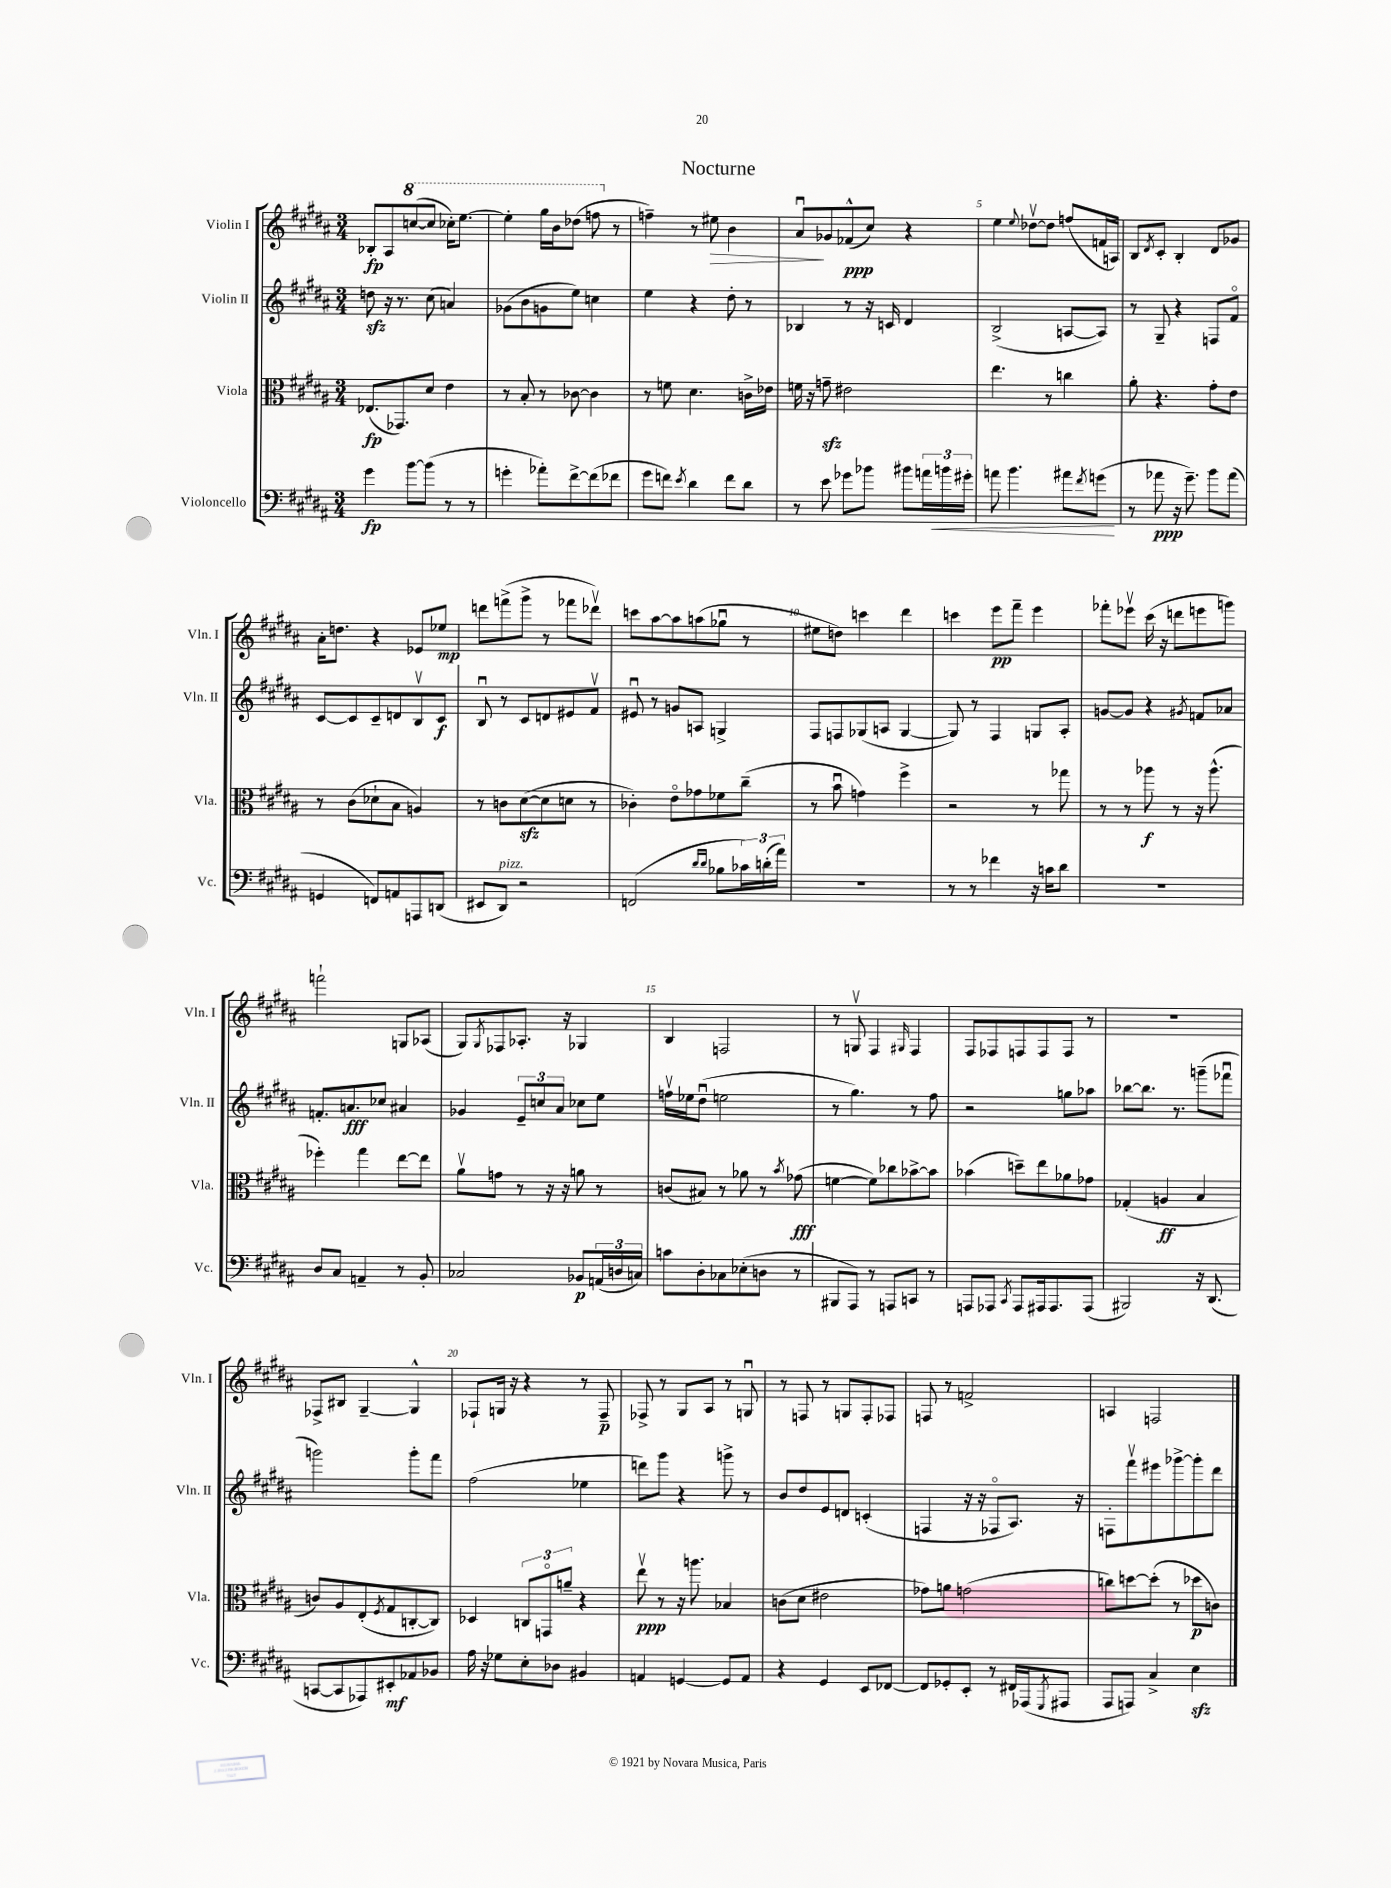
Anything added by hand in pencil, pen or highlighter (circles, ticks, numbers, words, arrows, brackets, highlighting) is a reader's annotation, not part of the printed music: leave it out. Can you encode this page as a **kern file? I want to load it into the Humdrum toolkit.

**kern	**kern	**kern	**kern
*staff4	*staff3	*staff2	*staff1
*clefF4	*clefC3	*clefG2	*clefG2
*k[f#c#g#d#a#]	*k[f#c#g#d#a#]	*k[f#c#g#d#a#]	*k[f#c#g#d#a#]
*M3/4	*M3/4	*M3/4	*M3/4
4g#\	(8.E-/L	8dd\	8B-'/L
.	.	16r	8A#/
.	8.GG-/)	8.r	.
[8b\L	.	.	([8ccc/
(8b\]J	8d#/J	(8cc#\	8ccc/]J
8r	4e\	4a/)	16ccc-'\LK)
.	.	.	[8.eee\J
8r	.	.	.
=	=	=	=
4g'\	8r	(8g-\L	4eee'\]
.	8B'/	8b\	.
8a-'\L)	8r	8g\	16ggg#\LL
.	.	.	16bb\J
[8f#^\	[8c-\	8ee\J)	(8ddd-\J
(8f#\]	4c-\]	4cc\	8fff\
8f-\J	.	.	8r
=	=	=	=
8g#\L	8r	4ee\	4ff~\)
8f\J)	8f\	.	.
8qe/	.	.	.
4d#\	4.d#\	4r	8r
.	.	.	8ee#\
8f\L	.	8dd#'\	4b\
8d#\J	16c^\LL	8r	.
.	16e-\JJ	.	.
=	=	=	=
8r	16f\	4B-/	8a#u/L
.	16r	.	.
8e\	8g~\	.	8g-/
8g-\L	2e#\	8r	(8f-^^/
8b-\J	.	16r	8cc#/J)
.	.	16c/	.
8b#\L	.	4d#/	4r
24a\L	.	.	.
24b\	.	.	.
24g#'\JJ	.	.	.
=	=	=	=
8a\	4.ee\	(2B^/	4ee\
4.b\	.	.	.
.	.	.	8qqee/
.	.	.	[8dd-v\L
.	8r	.	8dd-\]J
8a#\L	4cc\	[8A/L	(8ff/L
8qf#/	.	.	.
(8g\J	.	8A/]J)	16f/L
.	.	.	16A/JJ)
=	=	=	=
8r	8a#'\	8r	8B/L
.	.	.	8qd#/
8a-\	4.r	8G#~/	8c#'/J
16r	.	4r	4B'/
8.g#~\)	.	.	.
8b\L	8g#'\L	8F/L	8d#/L
(8a-\J	8e\J	8f#o/J	8g-/J
=	=	=	=
4GG/	8r	[8c#/L	16a#'\LK
.	.	.	8.dd\J
.	(8c#\L	8c#/]	.
8FF/L)	8d-`\	8c#~/	4r
8AA/	8B\J	8d/	.
8AAA/	4A/)	8Bv/	8e-/L
(8DD/J	.	8c#/J	8ee-/J
=	=	=	=
8EE#/L	8r	8Bu/	8ddd\L
8DD#/J)	8c\L	8r	(8fff^\
2r	([8d#\	8c#/L	8ggg#^\J
.	8d#\]	8d/	8r
.	8d\J	8e#/	8fff-\L
.	8r	8f#v/J	8ddd-v\J)
=	=	=	=
(2FF/	4c-'\)	8e#u/	8ccc\L
.	.	8r	[8aa#\
.	8eo\L	8g/L	8aa#\]
.	8g-\	8A/J	(8aa\
16qqd#/LL	.	.	.
16qqd#/JJ	.	.	.
8B-\L	8f-\	4G^/	8gg-u\J
24c-\L)	(8cc#~\J	.	8r
(24d'\	.	.	.
24a#\JJ)	.	.	.
=	=	=	=
2.r	8r	8F#/L	8ee#\L
.	8bu\	8F/	8dd\J)
.	4g\)	(8G-/	4ccc\
.	.	8A/J	.
.	4ff#^\	[4G-/	4ddd#\
=	=	=	=
8r	2r	8G-/])	4ccc\
8r	.	8r	.
4f-\	.	4F#/	8eee\L
.	.	.	8fff#~\J
16r	8r	8G/L	4eee\
16c\LK	.	.	.
8d#\J	8gg-\	8A#'/J	.
=	=	=	=
2.r	8r	[8g/L	8fff-'\L
.	8r	8g/]J	8eee-v\J
.	8aa-\	4r	(16ccc#\
.	.	.	16r
.	8r	.	8ddd\L
.	.	8qg#/	.
.	16r	8f/L	8eee\
.	(8.aa-^^\	.	.
.	.	8a-/J	8ggg\J)
=	=	=	=
8D#/L	4ff-'\)	8.f'/L	2fff`\
8C#/J	.	.	.
.	.	8.a/	.
4AA~/	4gg#\	.	.
.	.	8cc-/J	.
8r	[8ee\L	4a#/	8G/L
8BB'/	8ee\]J	.	(8A-/J
=	=	=	=
2C-/	8a#v\L	4g-/	8G#/L)
.	.	.	8qG#/
.	8g\J	.	8F-/
.	8r	12e~/L	8.A-'/J
.	.	12cc/	.
.	16r	.	.
.	.	12a#/J	.
.	16r	.	16r
8BB-/L	8a\	8cc-\L	4G-/
(24AA/L	8r	8ee\J	.
24D/	.	.	.
24C/JJ)	.	.	.
=	=	=	=
8c\L	(8c/L	16ffv\LL	4B/
.	.	16ee-\J	.
8D#'\	8B#/J)	(8dd#u\J	.
8C-\	8r	2ee\	2F/
(8E-'\	8a-\	.	.
8D\J	8r	.	.
.	8qb/	.	.
8r	(8g-\	.	.
=	=	=	=
8BBB#/L	[4f\	8r	8r
8AAA#/J)	.	4.gg#\)	8Gv/
8r	8f\]L)	.	4F#/
8AAA/L	8cc-\	.	.
.	.	.	16qqG#/
8CC/J	[8b-^\	8r	4F#/
8r	8b-\]J	8ff#\	.
=	=	=	=
8AAA/L	(4b-\	2r	8F#/L
8AAA-/J	.	.	8F-/
8qCC#/	.	.	.
8AAA-/L	8dd~\L)	.	8F/
16AAA#/k	8ee\	.	8F/
8.AAA#/	.	.	.
.	8a-\	8gg\L	8F/J
(8AAA#/J	8g-\J	8aa-\J	8r
=	=	=	=
2BBB#/)	(4G-'/	[8bb-\L	2.r
.	.	8.bb-\]J	.
.	4A/	.	.
.	.	8.r	.
16r	4B/	(8ggg~\L	.
(8.DD#/	.	.	.
.	.	8fff-u\J	.
=	=	=	=
[8CC/L	8c/L)	2ggg\)	8F-^/L
8CC/]	8A#/	.	8B#/J
8AAA-/)	(8E'/	.	[4G#~/
.	8qF#/	.	.
8EE#'/	8G#/	.	.
8AA-/	[8C'/	8ggg'\L	4G#^^/]
8BB-/J	8C/]J)	8fff#\J	.
=	=	=	=
16A#\	4D-/	(2ff#\	8F-`/L
16r	.	.	.
8G-\L	.	.	16G/Jk
.	.	.	16r
8E'\	12C/L	.	4r
.	12GGo/	.	.
8D-\J	.	.	.
.	12a~/J	.	.
4BB#/	4r	4ee-\	8r
.	.	.	8F-~/
=	=	=	=
4AA/	8eev\	8ddd\L)	8F-^/
.	8r	8ggg#\J	8r
[4GG/	16r	4r	8G#/L
.	8.aa\	.	.
.	.	.	8A#/J
8GG/]L	4B-/	8ggg^\	8r
8AA/J	.	8r	8Gu/
=	=	=	=
4r	(8c\L	8b/L	8r
.	8d#\J	8dd#/	8F/
4GG#/	2e#\	8e/	8r
.	.	8d/J	8G/L
8EE/L	.	(4c'/	8F'/
[8FF-/J	.	.	8F-/J
=	=	=	=
8FF-/]L	8g-\L)	4F/	8F/
8GG-'/	8a\J	.	8r
8EE'/J	(2g\	16r	2f^/
.	.	16r	.
8r	.	8F-o/L	.
16FF#/LL	.	8.A#/J)	.
(16AAA-/J	.	.	.
8qGGG#/	.	.	.
8AAA#/J	.	.	.
.	.	16r	.
=	=	=	=
8AAA#/L	8cc\L)	8F'\L	4A/
8AAA/J)	[8dd\	8fff#v\	.
4C#^/	(8dd'\]J	8eee#\	2F/
.	8r	[8ggg-^\	.
4E\	8dd-\L	8ggg-'\]	.
.	8c\J)	8ddd#\J	.
==	==	==	==
*-	*-	*-	*-
